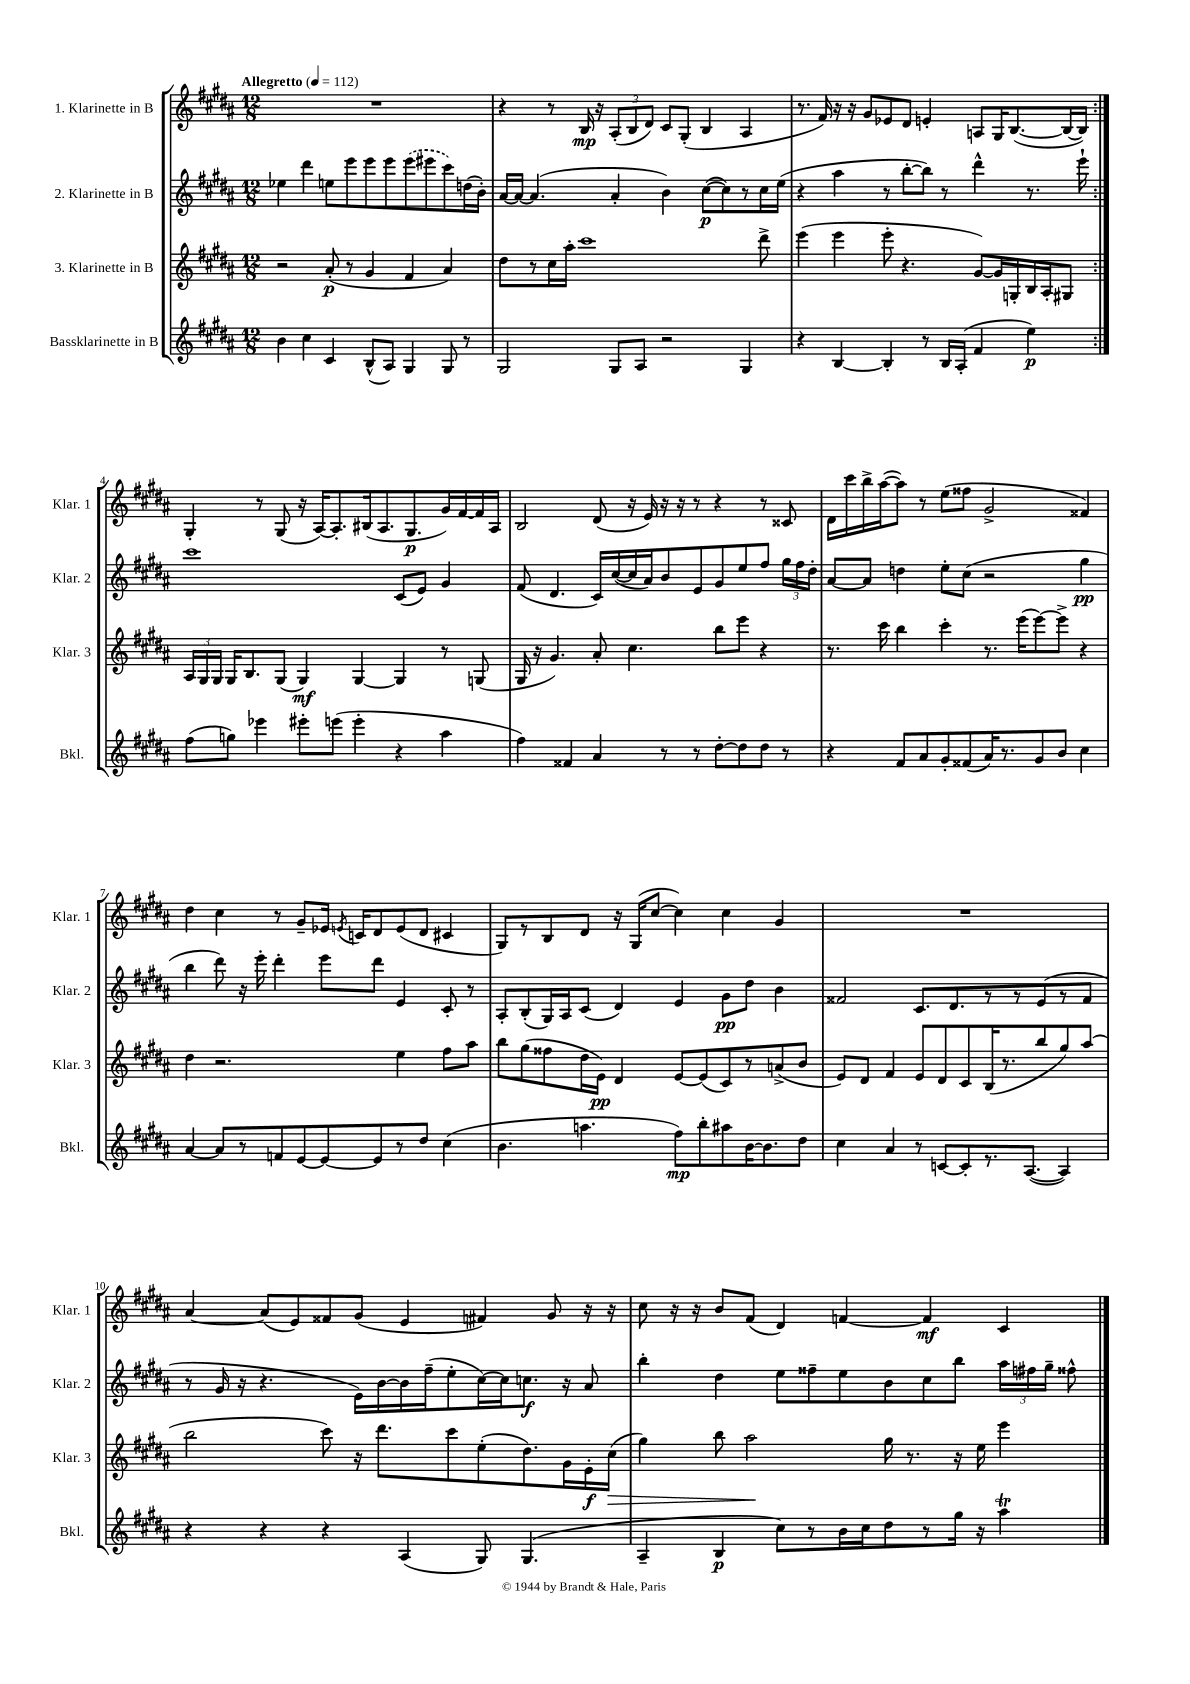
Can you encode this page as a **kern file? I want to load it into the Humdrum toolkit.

**kern	**kern	**kern	**kern
*staff4	*staff3	*staff2	*staff1
*clefG2	*clefG2	*clefG2	*clefG2
*k[f#c#g#d#a#]	*k[f#c#g#d#a#]	*k[f#c#g#d#a#]	*k[f#c#g#d#a#]
*M12/8	*M12/8	*M12/8	*M12/8
*MM112	*MM112	*MM112	*MM112
4b	2r	4ee-	1.r
4cc#	.	4ddd#	.
4c#	(8a#'	8ee	.
.	8r	8eee	.
(8B^^	4g#	8eee	.
8A#)	.	8eee	.
4G#	4f#	(8eee	.
.	.	8eee#	.
8G#	4a#)	8ccc#)	.
8r	.	(16dd	.
.	.	16b')	.
=	=	=	=
2G#	8dd#	[16a#	4r
.	.	16a#_	.
.	8r	(4.a#]	.
.	16cc#	.	8r
.	16aa#'	.	.
.	1ccc#	.	16B
.	.	.	16r
8G#	.	4a#'	(12A#'
.	.	.	12B
8A#	.	.	.
.	.	.	12d#)
2r	.	4b)	8c#
.	.	.	(8G#'
.	.	([8cc#	4B
.	.	8cc#])	.
4G#	.	8r	4A#
.	8ddd#^	16cc#	.
.	.	(16ee	.
=	=	=	=
4r	(4eee	4r	8.r
.	.	.	16f#)
[4B	4eee	4aa#	16r
.	.	.	16r
.	.	.	8g#
4B']	8eee'	8r	8e-
.	4.r	[8bb'	8d#
8r	.	8bb])	4e'
16B	.	8r	.
(16A#'	.	.	.
4f#	[8g#)	4ddd#^^	8A
.	16g#]	.	16G#
.	16G'	.	([8.B
4ee)	16B	8.r	.
.	16A#'	.	.
.	8G#	.	16B_
.	.	16eee`	16B])
=:|!	=:|!	=:|!	=:|!
(8ff#	24A#	1ccc#	4G#'
.	24G#	.	.
.	24G#	.	.
8gg)	16G#	.	.
.	8.B	.	.
4eee-	.	.	8r
.	(8G#	.	(8G#
8eee#'	4G#)	.	16r
.	.	.	[16A#)
(8eee	.	.	8.A#']
4eee'	[4G#	.	.
.	.	.	(16B#
.	.	.	8.A#
4r	4G#]	(8c#	.
.	.	.	8.G#
.	.	8e)	.
4aa#	8r	4g#	16g#)
.	.	.	[16f#
.	(8G	.	16f#]
.	.	.	16A#
=	=	=	=
4ff#)	16G#	(8f#	2B
.	16r	.	.
.	4.g#)	4.d#	.
4f##	.	.	.
4a#	8a#'	16c#)	(8d#
.	.	([16cc#	.
.	4.cc#	16cc#]	16r
.	.	16a#)	16e)
8r	.	8b	16r
.	.	.	16r
8r	.	8e	8r
[8dd#'	8bb	8g#	4r
8dd#]	8eee	8ee	.
8dd#	4r	8ff#	8r
8r	.	24gg#	8c##
.	.	24ff#	.
.	.	24dd#'	.
=	=	=	=
4r	8.r	[8a#	16d#
.	.	.	16ccc#
.	.	8a#]	16bb^
.	16ccc#	.	([16aa#
8f#	4bb	4dd	8aa#])
8a#	.	.	8r
8g#'	4ccc#'	8ee'	(8ee
(8f##	.	(8cc#	8ff##
16a#)	8.r	2r	2g#^
8.r	.	.	.
.	(16eee	.	.
8g#	[8eee)	.	.
8b	8eee^]	.	.
4cc#	4r	4gg#	4f##)
=	=	=	=
[4a#	4dd#	4bb	4dd#
8a#]	2.r	8ddd#)	4cc#
8r	.	16r	.
.	.	16eee'	.
8f	.	4ddd#'	8r
[8e	.	.	8g#~
8e_	.	8eee	16e-
.	.	.	8qe
.	.	.	16c
8e]	.	8ddd#	8d#
8r	4ee	4e	(8e
8dd#	.	.	8d#
(4cc#	8ff#	8c#'	4c#
.	8aa#	8r	.
=	=	=	=
4.b	8bb	8A#'	8G#)
.	(8gg#	(8B'	8r
.	8ff##	16G#)	8B
.	.	16A#	.
4.aa	16dd#	(8c#	8d#
.	16e)	.	.
.	4d#	4d#)	16r
.	.	.	(16G#
.	.	.	[8cc#
8ff#)	[8e	4e	4cc#])
8bb'	(8e]	.	.
8aa#	8c#)	8g#	4cc#
[16b	8r	8dd#	.
8.b]	.	.	.
.	(8a^	4b	4g#
8dd#	8b	.	.
=	=	=	=
4cc#	8e)	2f##	1.r
.	8d#	.	.
4a#	4f#	.	.
8r	8e	8.c#	.
[8c	8d#	.	.
.	.	8.d#	.
8c']	8c#	.	.
8.r	(16B	8r	.
.	8.r	.	.
.	.	8r	.
([8.A#	.	.	.
.	8bb	(8e	.
4A#])	8gg#)	8r	.
.	(8aa#	8f##	.
=	=	=	=
4r	2bb	8r	[4a#
.	.	16g#	.
.	.	16r	.
4r	.	4.r	(8a#]
.	.	.	8e)
4r	8ccc#)	.	8f##
.	16r	16e)	(8g#
.	8.ddd#	[16b	.
(4A#	.	16b]	4e
.	.	(16ff#~	.
.	8ccc#	8ee'	.
8G#)	(8ee'	[16cc#)	4f#)
.	.	16cc#]	.
(4.G#	8.dd#)	8.cc	.
.	.	.	8g#
.	16g#	16r	.
.	16e'	8a#	16r
.	(16cc#	.	16r
=	=	=	=
4A#~	4gg#)	4bb'	8cc#
.	.	.	16r
.	.	.	16r
4B	8bb	4dd#	8b
.	2aa#	.	(8f#
8cc#)	.	8ee	4d#)
8r	.	8ff##~	.
16b	.	8ee	[4f
16cc#	.	.	.
8dd#	16gg#	8b	.
.	8.r	.	.
8r	.	8cc#	4f]
16gg#	16r	8bb	.
16r	16ee	.	.
4aa#	4eee	24aa#	4c#
.	.	24ff#	.
.	.	24gg#~	.
.	.	8ff##^^	.
==	==	==	==
*-	*-	*-	*-
